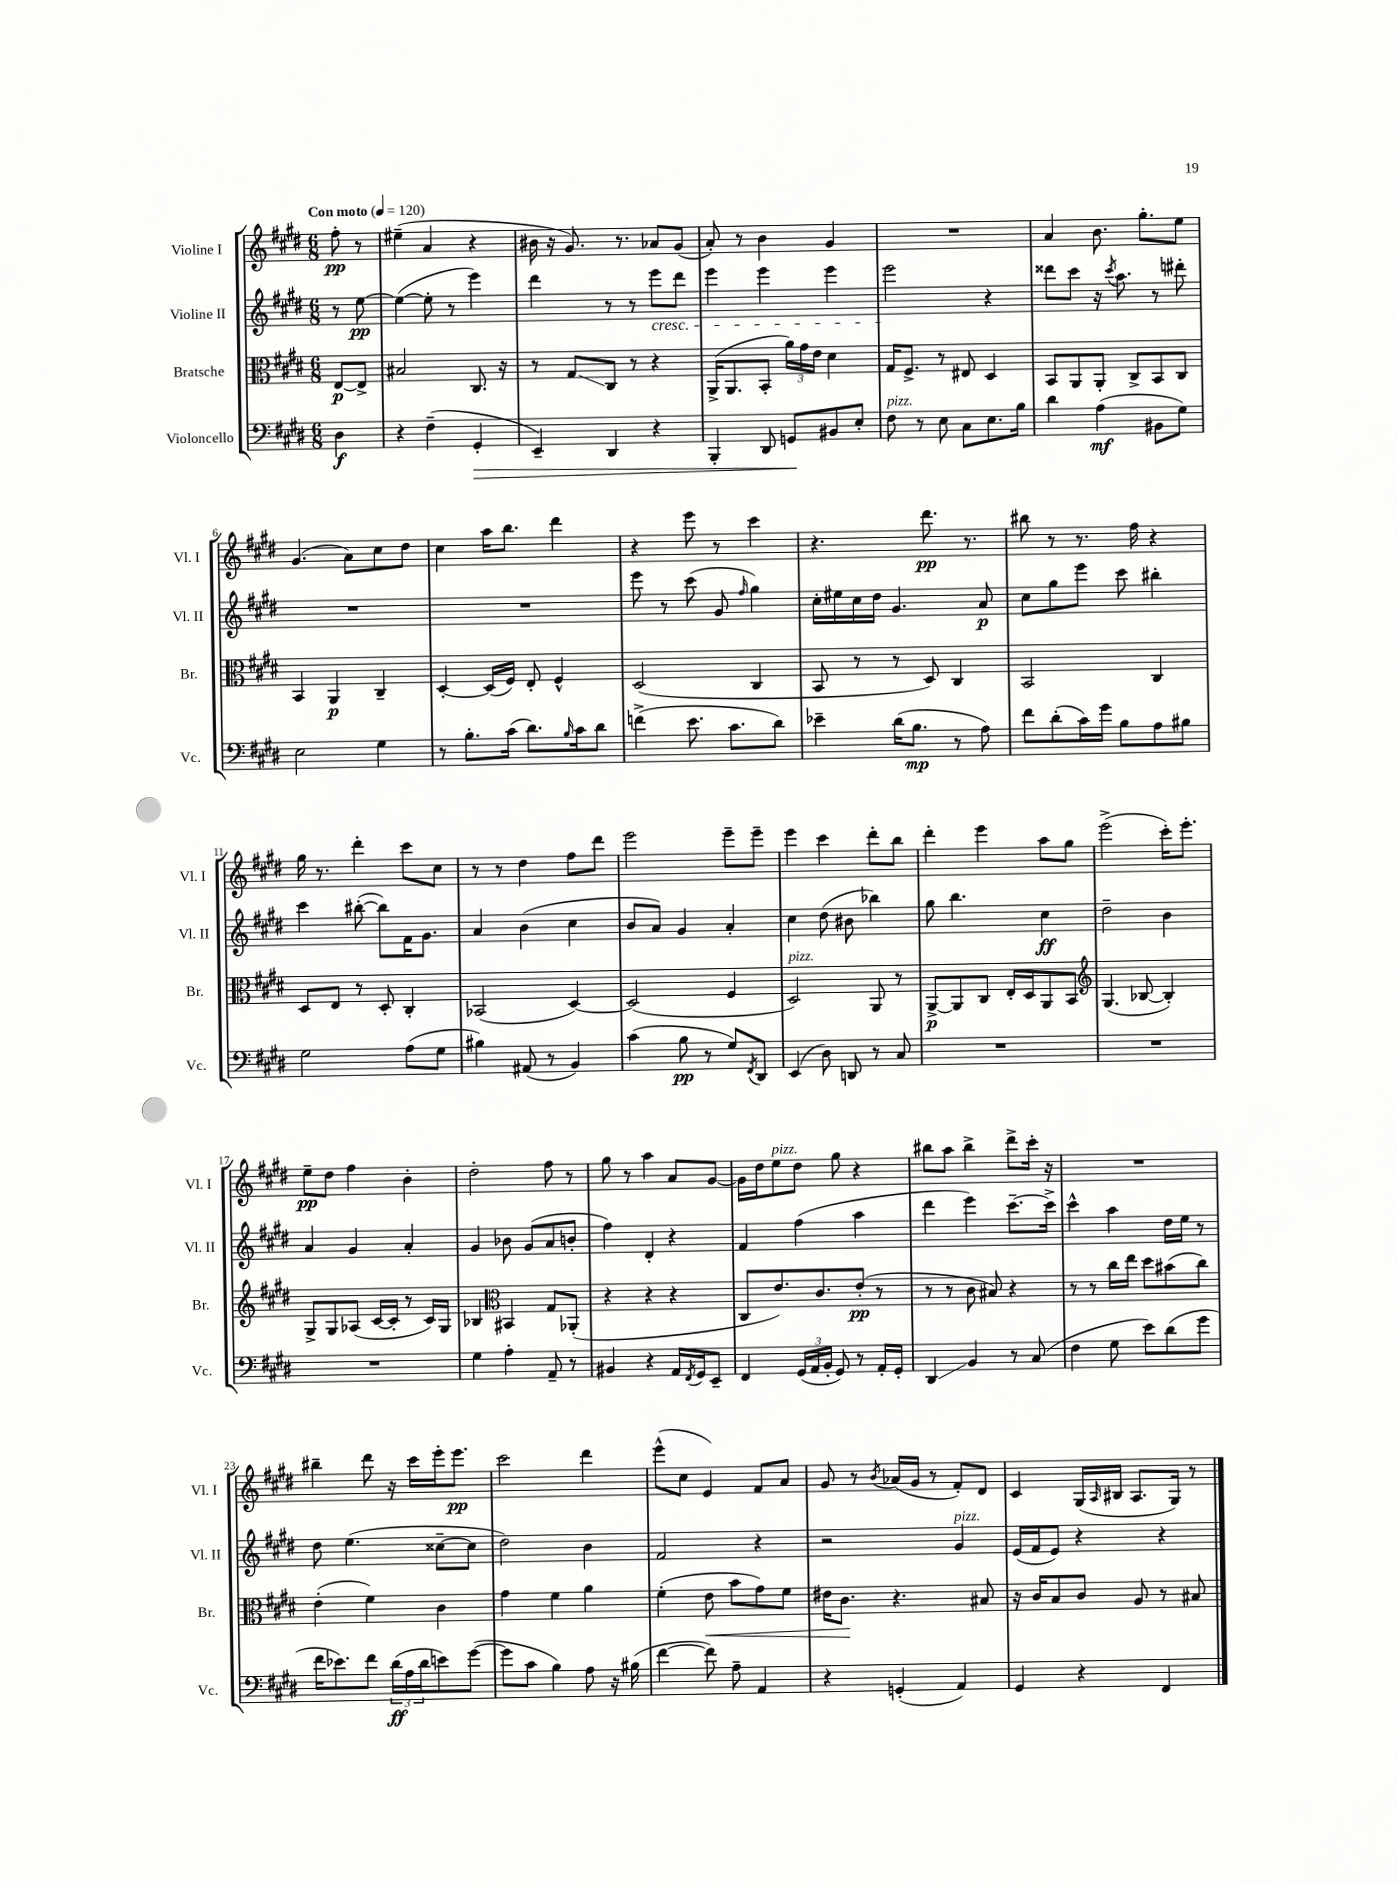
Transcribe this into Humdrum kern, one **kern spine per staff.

**kern	**kern	**kern	**kern
*staff4	*staff3	*staff2	*staff1
*clefF4	*clefC3	*clefG2	*clefG2
*k[f#c#g#d#]	*k[f#c#g#d#]	*k[f#c#g#d#]	*k[f#c#g#d#]
*M6/8	*M6/8	*M6/8	*M6/8
*MM120	*MM120	*MM120	*MM120
4D#\	[8E/L	8r	8ff#'\
.	8E^/]J	[8ee\	8r
=	=	=	=
4r	2B#/	(4ee\_	(4ee#~\
(4F#~\	.	8ee'\]	4a/
.	.	8r	.
4GG#'/	8.C#/	4eee\)	4r
.	16r	.	.
=	=	=	=
4EE~/)	8r	4ddd#\	16b#\
.	.	.	16r
.	8G#/L	.	8.g#/)
4DD#/	8C#/J	8r	.
.	.	.	8.r
.	8r	8r	.
4r	4r	8eee\L	8a-/L
.	.	8ddd#\J	(8g#/J
=	=	=	=
4BBB'/	(16AA^/LK	4eee\	8a'/)
.	8.AA/	.	.
.	.	.	8r
8DD#/	8BB'/J	4eee\	4b\
8GG/L	24a\LL)	.	.
.	24g#\	.	.
.	24e\JJ	.	.
8BB#/	4d#\	4eee\	4g#/
8E'/J	.	.	.
=	=	=	=
8F#\	16G#/LK	2eee\	2.r
.	8.F#^/J	.	.
8r	.	.	.
8E\	8r	.	.
8C#\L	8E#/	.	.
8.E\	4D#/	4r	.
16B\Jk	.	.	.
=	=	=	=
4d#\	8BB/L	8ddd##\L	4a/
.	8AA/	8ccc#\J	.
(4A\	8AA'/J	16r	8.b\
.	.	8qccc#/	.
.	.	8.aa\	.
.	8C#^/L	.	.
.	.	.	8.gg#'\L
8BB#\L	8BB/	8r	.
8G#\J)	8C#/J	8ddd#'\	8ee\J
=	=	=	=
2E\	4BB/	2.r	(4.g#/
.	4AA/	.	.
.	.	.	8a\L)
4G#\	4C#~/	.	8cc#\
.	.	.	8dd#\J
=	=	=	=
8r	[4D#'/	2.r	4cc#\
8.B'\L	.	.	.
.	(16D#/]LL	.	16aa\LK
(16c#\Jk	16F#/JJ)	.	8.bb\J
8.d#\L)	8E'/	.	.
.	4F#^^/	.	4ddd#\
16qqB/	.	.	.
16c#\k	.	.	.
8d#\J	.	.	.
=	=	=	=
(4f^\	(2D#/	8eee\	4r
.	.	8r	.
8.e\	.	(8ccc#\	8eee\
.	.	8g#/	8r
8.c#\L	.	.	.
.	.	16qqff#/	.
.	4C#/	4gg#\)	4ccc#\
8d#\J)	.	.	.
=	=	=	=
4e-~\	8BB/	16cc#'\LL	4.r
.	.	16ee#\	.
.	8r	16cc#\	.
.	.	16dd#\JJ	.
(16d#\LK	8r	4.g#/	.
8.B\J	.	.	.
.	8D#/)	.	8.ddd#\
8r	4C#/	.	.
.	.	.	8.r
8A\)	.	8a/	.
=	=	=	=
8f#\L	2BB/	8cc#\L	8bb#\
(8d#'\	.	8gg#\	8r
16c#\L)	.	8eee\J	8.r
16g#\JJ	.	.	.
8B\L	.	8ccc#\	.
.	.	.	16ff#\
8A\	4C#/	4bb#'\	4r
8B#\J	.	.	.
=	=	=	=
2G#\	8D#/L	4ccc#\	16gg#\
.	.	.	8.r
.	8E/J	.	.
.	8r	([8bb#'\	4ddd#'\
.	8D#'/	8bb#\]L)	.
(8A\L	4C#'/	16f#\K	8ccc#\L
.	.	8.g#\J	.
8G#\J	.	.	8cc#\J
=	=	=	=
4B#\)	(2BB-/	4a/	8r
.	.	.	8r
(8AA#/	.	(4b\	4dd#\
8r	.	.	.
4BB/)	[4D#/)	4cc#\	8ff#\L
.	.	.	8ddd#\J
=	=	=	=
(4c#\	(2D#/]	8b/L	2eee\
.	.	8a/J)	.
8B\	.	4g#/	.
8r	.	.	.
8G#/L)	4F#/	4a'/	8eee~\L
8qFF#/	.	.	.
8DD#/J	.	.	8eee~\J
=	=	=	=
(4EE/	2D#/)	4cc#\	4eee\
8D#\)	.	(8dd#\	4ccc#\
8DD/	.	8b#\	.
8r	8AA/	4bb-\)	8ddd#'\L
8C#/	8r	.	8bb\J
=	=	=	=
2.r	[8AA^/L	8gg#\	4ddd#'\
.	8AA/]	4.bb\	.
.	8C#/J	.	4eee\
.	16E'/LL	.	.
.	16D#/J	.	.
.	8AA/	4cc#\	8aa\L
.	8BB/J	.	8gg#\J
=	=	=	=
*	*clefG2	*	*
2.r	(4.G#/	2dd#~\	(2eee^\
.	[8B-/	.	.
.	4B-'/])	4b\	16ccc#'\LK)
.	.	.	8.eee'\J
=	=	=	=
2.r	8G#^/L	4a/	8ee~\L
.	8G#/	.	8dd#\J
.	(8A-/J	4g#/	4ff#\
.	[16c#/LL	.	.
.	16c#'/]JJ	.	.
.	8r	4a'/	4b'\
.	16c#/LL)	.	.
.	16G#/JJ	.	.
=	=	=	=
4G#\	4B-/	4g#/	2dd#'\
*	*clefC3	*	*
4A'\	4BB#/	8b-\	.
.	.	(8g#/L	.
8AA~/	8G#/L	8a/	8ff#\
8r	(8AA-'/J	8b'/J	8r
=	=	=	=
4BB#/	4r	4ff#\)	8gg#\
.	.	.	8r
4r	4r	4d#'/	4aa\
16AA/LL	4r	4r	8a/L
8qFF#/	.	.	.
16GG#/J	.	.	.
8EE~/J	.	.	[8g#/J
=	=	=	=
4FF#/	8C#/L	4f#/	16g#\]LL
.	.	.	16dd#\J
.	8.e/)	.	8ee\
(24GG#/LL	.	(4ff#\	8dd#\J
24AA/	.	.	.
.	8.c#/	.	.
24BB'/JJ	.	.	.
8GG#/)	.	.	8gg#\
8r	(8e'/J	4aa\	4r
16AA'/LL	8r	.	.
16GG#'/JJ	.	.	.
=	=	=	=
4DD#/	8r	4ddd#\	8bb#\L
.	8r	.	8aa\J
4BB/	8c#\	4eee\)	4bb#^\
.	8B#/)	.	.
8r	4r	[8.ccc#~\L	8ddd#^\L
(8C#/	.	.	16ccc#'\Jk
.	.	16ccc#^\]Jk	16r
=	=	=	=
4F#\	8r	4ccc#^^\	2.r
.	8r	.	.
8G#\	16cc#\LL	4aa\	.
.	16ee\JJ	.	.
8e\L)	8dd#\L	.	.
(8d#\	(8b#\	16dd#\LL	.
.	.	16ee\JJ	.
8g#\J	8cc#\J)	8r	.
=	=	=	=
16f#\LK	(4e'\	8dd#\	4bb#~\
8.e-\)	.	.	.
.	.	(4.ee\	.
8f#\J	4f#\)	.	8ddd#\
(24d#\LL	.	.	16r
24A\	.	.	.
.	.	.	16ccc#\LL
24d#\J	.	.	.
8e\)	4c#\	[8cc##~\L	16eee'\J
.	.	.	8.eee\J
([8g#\J	.	8cc##\]J	.
=	=	=	=
8g#\]L	4g#\	2dd#\)	2ccc#\
8c#\J	.	.	.
4B\)	4f#\	.	.
8A\	4a\	4b\	4ddd#\
16r	.	.	.
(16B#\	.	.	.
=	=	=	=
[4f#\	(4f#'\	2f#/	(8eee^^\L
.	.	.	8cc#\J
8f#\])	8e\	.	4e/)
8A~\	8b\L	.	.
4AA/	8g#\)	4r	8f#/L
.	8f#\J	.	8a/J
=	=	=	=
4r	16e#\LK	2r	8g#/
.	8.c#\J	.	.
.	.	.	8r
.	.	.	8qb/
(4GG'/	4.r	.	(16a-/LL
.	.	.	16g#/JJ
.	.	.	8r
4AA/)	.	4g#/	8f#'/L)
.	8B#/	.	8d#/J
=	=	=	=
4GG#/	16r	(16e/LL	4c#/
.	16c#/LK	16f#/J	.
.	8B/	8e/J)	.
4r	8c#/J	4r	(16G#/LL
.	.	.	16qqA/
.	.	.	16B#/JJ
.	8A/	.	8.A/L
4FF#/	8r	4r	.
.	.	.	16G#/Jk)
.	8B#/	.	8r
==	==	==	==
*-	*-	*-	*-
